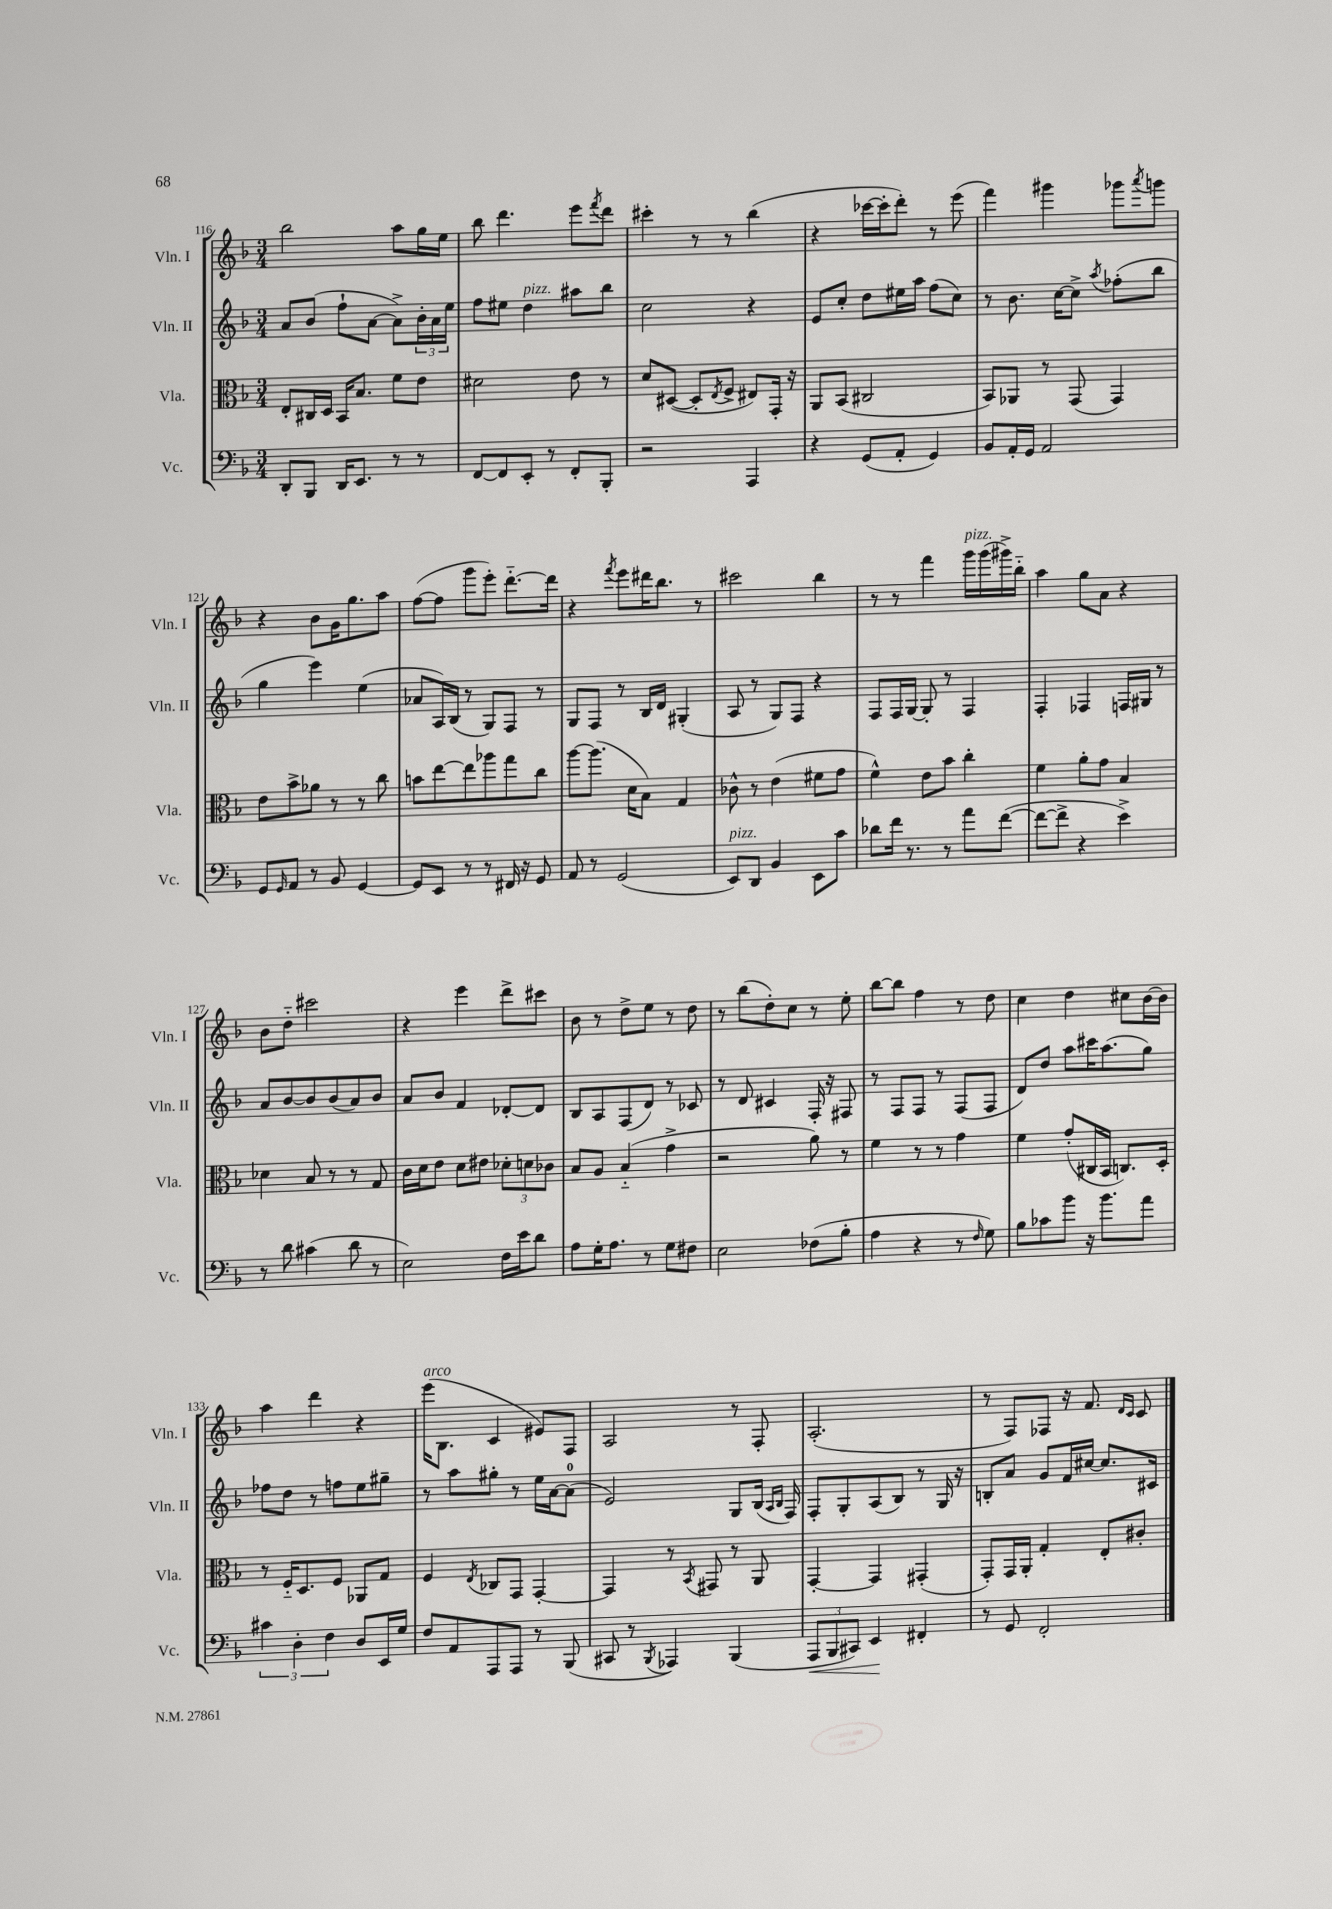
<<
\new StaffGroup <<
\new Staff = "s0" \with { instrumentName = "Vln. I" shortInstrumentName = "Vln. I" } {
    \clef treble \key f \major \numericTimeSignature \time 3/4
    bes''2 a''8 g''16 e''16 |
    bes''8 d'''4. e'''8 \acciaccatura { f'''8 } d'''8 |
    cis'''4-. r8 r8 bes''4( |
    r4 ces'''16~ ces'''16-. d'''8-.) r8 e'''8( |
    f'''4) gis'''4 ges'''8 \acciaccatura { a'''8 } g'''8 |
    r4 bes'8 g'16 g''8. a''8 |
    f''8~( f''8 g'''8 e'''8-.) d'''8.~-_ d'''16 |
    r4 \acciaccatura { f'''8 } e'''8 dis'''16 bes''8. r8 |
    cis'''2 bes''4 |
    r8 r8 f'''4 g'''16^\markup { \italic "pizz." } g'''16( gis'''16->) bes''16-_ |
    a''4 g''8 a'8 r4 |
    bes'8 d''8-_ cis'''2 |
    r4 e'''4 d'''8-> cis'''8 |
    bes'8 r8 d''8-> e''8 r8 d''8 |
    r8 bes''8( d''8-.) c''8 r8 e''8-. |
    bes''8~ bes''8 f''4 r8 d''8 |
    c''4 d''4 cis''8 bes'16~ bes'16 |
    a''4 d'''4 r4 |
    e'''16^\markup { \italic "arco" }( bes8. c'4 eis'8) f8 |
    a2 r8 f8-. |
    a2.-.( |
    r8 f8) fes8 r16 f'8. \grace { d'16 c'16 } c'8 \bar "|." |
}
\new Staff = "s1" \with { instrumentName = "Vln. II" shortInstrumentName = "Vln. II" } {
    \clef treble \key f \major \numericTimeSignature \time 3/4
    a'8 bes'8( f''8-! a'8~ a'8->) \tuplet 3/2 { bes'16-. a'16 e''16 } |
    f''8 eis''8 d''4^\markup { \italic "pizz." } ais''8 bes''8 |
    c''2 r4 |
    e'8 c''8-. d''8 eis''16 a''16 f''8( c''8) |
    r8 bes'8. c''16~ c''8-> \acciaccatura { a''8 } fes''8-.( bes''8 |
    g''4 e'''4) e''4( |
    aes'8 a16) bes16( r8 g8) f8 r8 |
    g8 f8 r8 bes16 d'16 gis4-.( |
    a8 r8 g8) f8 r4 |
    f8 f16 g16~ g8-. r8 f4 |
    f4-. fes4 f16 gis16 r8 |
    a'8 bes'8~ bes'8 bes'8( a'8) bes'8 |
    a'8 bes'8 f'4 des'8~-. des'8 |
    bes8 a8 f8( d'8) r8 ces'8 |
    r8 d'8 cis'4 f16-. r16 fis8 |
    r8 f8 f8 r8 f8( f8 |
    d'8) d''8 a''8 cis'''16 a''8.( g''8) |
    fes''8 d''8 r8 f''8 e''8 gis''8-- |
    r8 a''8 gis''8-. r8 e''16 a'16~ a'8-0( |
    e'2) g8 bes16( \grace { a16 bes16 } f16) |
    f8-. g8-. a8( bes8) r8 g16 r16 |
    b8-. a'8 g'8 f'16 cis''16~ cis''8. cis'16 \bar "|." |
}
\new Staff = "s2" \with { instrumentName = "Vla." shortInstrumentName = "Vla." } {
    \clef alto \key f \major \numericTimeSignature \time 3/4
    e8-. cis16 d16 bes,16 bes8. f'8 e'8 |
    dis'2 e'8 r8 |
    d'8 dis8~( dis8-. \acciaccatura { e8 } f8-> eis8) g,16-. r16 |
    a,8 bes,8( cis2 |
    bes,8) aes,8 r8 g,8( g,4) |
    e'8 bes'8-> aes'8 r8 r8 c''8 |
    b'8 e''8~ e''8 aes''8 g''8 c''8 |
    a''8~ a''8.( d'16 bes8) g4 |
    ces'8-^ r8 e'4( fis'8 g'8 |
    f'4-^) e'8 bes'8 c''4-. |
    f'4 a'8-. g'8 bes4 |
    des'4 bes8 r8 r8 g8 |
    c'16 d'16 e'8 d'8 eis'8 \tuplet 3/2 { des'8-. d'8 ces'8 } |
    bes8 a8 bes4-_( g'4-> |
    r2 a'8) r8 |
    f'4 r8 r8 g'4 |
    f'4 g'8-.( cis16 bes,16 c8.) d16-. |
    r8 f16-_ d8. f8 aes,8 g8 |
    f4 \acciaccatura { e8 } ces8 g,8 g,4~-. |
    g,4 r8 \acciaccatura { bes,8 } gis,8 r8 a,8 |
    g,4~-. g,4 gis,4-.( |
    g,8-.) g,16 a,16-. g4-. e8-. cis'8-. \bar "|." |
}
\new Staff = "s3" \with { instrumentName = "Vc." shortInstrumentName = "Vc." } {
    \clef bass \key f \major \numericTimeSignature \time 3/4
    d,8-. bes,,8 d,16 e,8. r8 r8 |
    f,8~ f,8 e,8-. r8 f,8-. bes,,8-. |
    r2 a,,4 |
    r4 g,8( a,8-. g,4) |
    bes,8 a,16-. g,16 a,2 |
    g,8 \grace { g,16 } a,8 r8 bes,8 g,4~ |
    g,8 e,8 r8 r8 fis,16 r16 g,8 |
    a,8 r8 g,2( |
    e,8^\markup { \italic "pizz." }) d,8 bes,4 e,8 c'8 |
    des'8 f'16 r8. r8 a'8 f'8~( |
    f'8~ f'8-> r4 e'4->) |
    r8 d'8 cis'4( d'8 r8 |
    e2) f16 e'16 d'8 |
    a8 g16-. a8. r8 g8 fis8 |
    e2 fes8( bes8-. |
    a4 r4 r8 \grace { f16 } g8) |
    bes8 ces'8 bes'8 r16 bes'8. a'8 |
    \tuplet 3/2 { cis'4 d4-. f4 } d8 e,16 g16 |
    f8 a,8 a,,8 a,,8 r8 bes,,8( |
    cis,8 r8 \acciaccatura { bes,,8 } aes,,4) bes,,4( |
    \tuplet 3/2 { a,,8\< bes,,8 cis,8) } e,4\! fis,4-. |
    r8 g,8 f,2-. \bar "|." |
}
>>
>>
\layout { \context { \Score currentBarNumber = #116 } }
